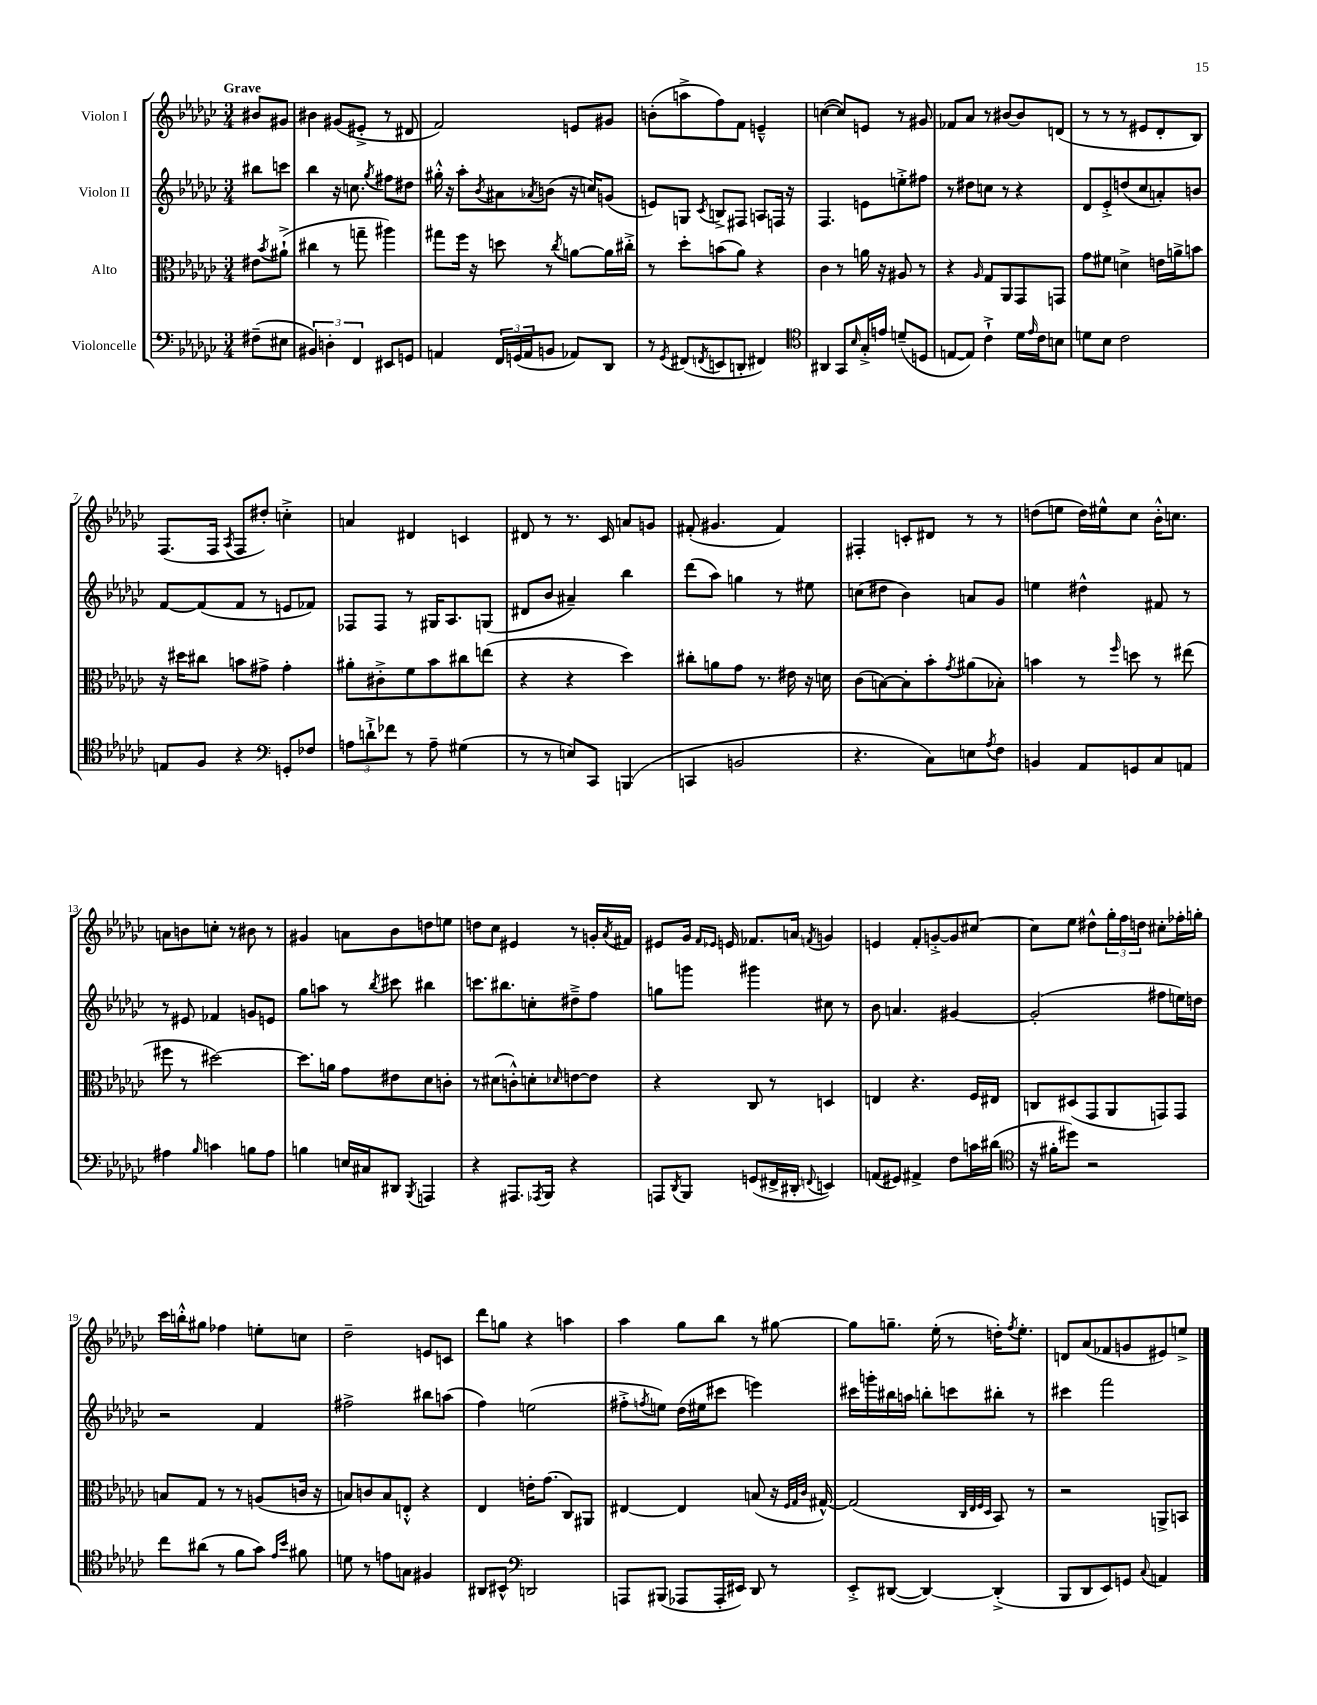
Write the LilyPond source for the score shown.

<<
\new StaffGroup <<
\new Staff = "s0" \with { instrumentName = "Violon I" } {
    \clef treble \key ges \major \numericTimeSignature \time 3/4 \partial 4 \tempo "Grave"
    bis'8 gis'8 |
    bis'4 gis'8( eis'8-.-> r8 dis'8 |
    f'2) e'8 gis'8 |
    b'8-.( a''8-> f''8) f'8 e'4---^ |
    c''4~( c''8) e'8 r8 gis'8 |
    fes'8 aes'8 r8 bis'8~ bis'8 d'8( |
    r8 r8 r8 eis'8 des'8-. bes8) |
    f8.( f16 \acciaccatura { aes8 } f8 dis''8-.) c''4-.-> |
    a'4 dis'4 c'4 |
    dis'8 r8 r8. ces'16 a'8 g'8 |
    fis'8-.( gis'4. fis'4) |
    fis4-. c'8-. dis'8 r8 r8 |
    d''8( e''8 d''16) eis''16-^ ces''8 bes'16-.-^ c''8. |
    a'8 b'8 c''8-. r8 bis'8 r8 |
    gis'4 a'8 bes'8 d''8 e''8 |
    d''8 ces''8 eis'4 r8 g'16-. \acciaccatura { aes'8 } fis'16 |
    eis'8 ges'16 \grace { f'16 ees'16 } e'16 fes'8. a'16 \acciaccatura { f'8 } g'4 |
    e'4 f'8-. g'8~-.-> g'8 cis''8~ |
    cis''8 ees''8 dis''8-^ \tuplet 3/2 { ges''16-. f''16 d''16 } cis''8-. fes''16-. g''16-. |
    ces'''16 b''16-.-^ gis''8 fes''4 e''8-. c''8 |
    des''2-- e'8 c'8 |
    des'''8 g''8 r4 a''4 |
    aes''4 ges''8 bes''8 r8 gis''8~ |
    gis''8 g''8.-- ees''16-.( r8 d''16-.) \acciaccatura { f''8 } ees''8.-. |
    d'8 aes'8( fes'8 g'8 eis'8) e''8-> \bar "|." |
}
\new Staff = "s1" \with { instrumentName = "Violon II" } {
    \clef treble \key ges \major \numericTimeSignature \time 3/4 \partial 4
    bis''8 c'''8 |
    bes''4 r16 c''8. \acciaccatura { ges''8 } fis''8 dis''8 |
    gis''16-.-^ r16 aes''8-. \acciaccatura { bes'8 } ais'8 \acciaccatura { aes'8 } b'8( r16 c''16) g'8( |
    e'8) g8 \acciaccatura { ces'8 } b8-> fis8 a8 f16 r16 |
    f4. e'8 e''8-.-> fis''8 |
    r8 dis''8 c''8 r8 r4 |
    des'8 ees'8-.-> d''8( ces''8 a'8-.) b'8 |
    f'8~ f'8( f'8 r8 e'8 fes'8) |
    fes8 fes8 r8 gis16 aes8. g8( |
    dis'8 bes'8 ais'4--) bes''4 |
    des'''8( aes''8) g''4 r8 eis''8 |
    c''8( dis''8 bes'4) a'8 ges'8 |
    e''4 dis''4-^ fis'8 r8 |
    r8 eis'8 fes'4 g'8 e'8 |
    ges''8 a''8 r8 \acciaccatura { bes''8 } cis'''8 bis''4 |
    c'''8. bis''8. c''8-. dis''8---> f''8 |
    g''8 g'''8 gis'''4 cis''8 r8 |
    bes'8 a'4. gis'4~ |
    gis'2-.( fis''8 e''16) d''16 |
    r2 f'4 |
    fis''2-> bis''8 a''8( |
    f''4) e''2( |
    fis''8-.-> \acciaccatura { f''8 } e''8) des''16( eis''16 cis'''8 e'''4) |
    cis'''16 g'''16-. bis''16 a''16 b''8-. c'''8 bis''8-. r8 |
    cis'''4 f'''2 \bar "|." |
}
\new Staff = "s2" \with { instrumentName = "Alto" } {
    \clef alto \key ges \major \numericTimeSignature \time 3/4 \partial 4
    eis'8 \acciaccatura { bes'8 } ais'8-!->( |
    cis''4 r8 g''8-- ais''4) |
    gis''8 f''16 r16 d''8 r8 \acciaccatura { ces''8 } a'8~ a'16 cis''16-.-> |
    r8 des''8-. b'8( aes'8) r4 |
    ces'4 r8 a'16 r16 ais8 r8 |
    r4 \grace { aes16 } ges8 aes,8 ges,8 g,8 |
    ges'8 fis'8 d'4-> e'16 a'16-> b'8 |
    r16 dis''16 cis''8 b'8 gis'8-> gis'4-. |
    ais'8-. cis'8-.-> f'8 bes'8 cis''8 e''8( |
    r4 r4 des''4) |
    cis''8-. a'8 ges'8 r8. eis'16 r16 d'16 |
    ces'8( b8~) b8-. bes'8-. \acciaccatura { ges'8 } ais'8( bes8-.) |
    b'4 r8 \grace { f''16 } d''8 r8 eis''8( |
    fis''8 r8 dis''2~) |
    dis''8. a'16 ges'8 eis'8 des'8 c'8-. |
    r8 dis'8( c'8-.-^) d'8-. \grace { des'16 } e'8~ e'8 |
    r4 ces8 r8 d4 |
    e4 r4. f16 eis16 |
    c8 dis8( ges,8 aes,8 g,8) g,8 |
    b8 ges8 r8 r8 a8( c'16 r16 |
    b8) c'8 b8 e8-.-^ r4 |
    ees4 e'16-. ges'8.( ces8) ais,8 |
    eis4~ eis4 b8( r16 \grace { f32 ges32 ces'32 } gis16~-^) |
    gis2( \grace { ces32 ees32 f32 des32 } bes,8) r8 |
    r2 a,8-> b,8 \bar "|." |
}
\new Staff = "s3" \with { instrumentName = "Violoncelle" } {
    \clef bass \key ges \major \numericTimeSignature \time 3/4 \partial 4
    fis8--( eis8 |
    \tuplet 3/2 { bis,4) d4-. f,4 } eis,8 g,8 |
    a,4 \tuplet 3/2 { f,16 g,16( a,16 } b,8 aes,8) des,8 |
    r8 \acciaccatura { ges,8 } fis,8( \acciaccatura { f,8 } e,8 d,8-. fis,4) |
    \clef tenor ais,4 ges,8 \grace { bes16 } ges16-.-> e'16 d'8--( d8 |
    e8~ e8) ces'4-!-> des'16 \grace { ees'16 } ces'16 b8 |
    d'8 bes8 ces'2 |
    e8 f8 r4 \clef bass g,8-. fes8 |
    \tuplet 3/2 { a8 d'8-!-> fes'8 } r8 a8-- gis4( |
    r8 r8 e8) ces,8 b,,4( |
    c,4 b,2 |
    r4. ces8) e8 \acciaccatura { aes8 } f8 |
    b,4 aes,8 g,8 ces8 a,8 |
    ais4 \grace { bes16 } c'4 b8 ais8 |
    b4 e16 cis16 dis,8 \acciaccatura { bes,,8 } a,,4 |
    r4 ais,,8. \acciaccatura { aes,,8 } bes,,16 r4 |
    a,,8 \acciaccatura { des,8 } bes,,8 g,8( fis,16-> dis,16-. \appoggiatura { f,8 } e,4) |
    a,8( gis,8) ais,4-> f8 c'16 dis'16( |
    \clef tenor r16 fis'16-. dis''8) r2 |
    ces''8 ais'8( r8 f'8 ges'8) \grace { ees'16 bes'16 } fis'8 |
    d'8 r8 e'8 g8 fis4 |
    ais,8 bis,8-^ \clef bass d,2 |
    a,,8 bis,,8( aes,,8 aes,,16-. eis,16) des,8 r8 |
    ees,8-.-> dis,8~( dis,4~) dis,4-.->( |
    bes,,8 des,8 ees,8) g,8 \appoggiatura { ces8 } a,4 \bar "|." |
}
>>
>>
